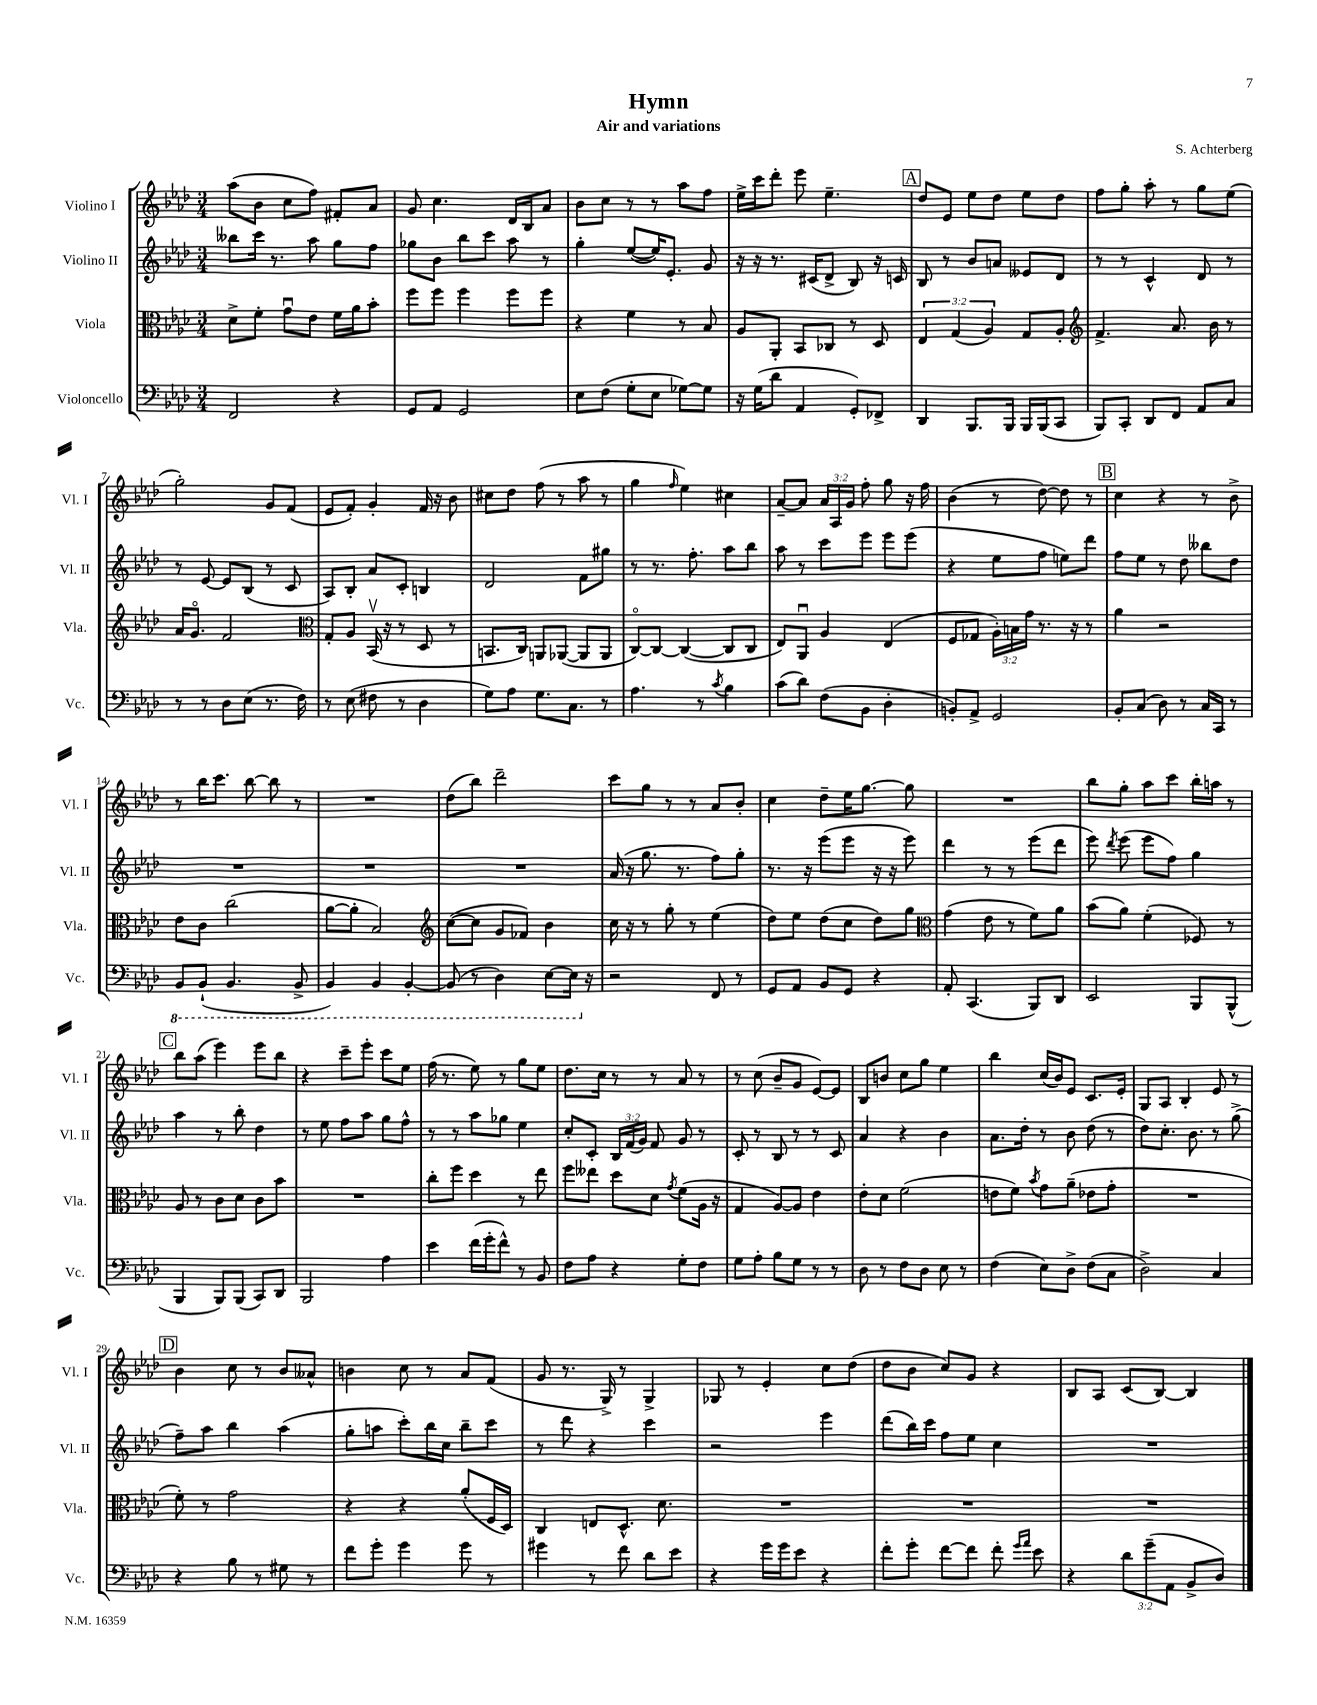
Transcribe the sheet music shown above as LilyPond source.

\header { title = "Hymn" composer = "S. Achterberg" subtitle = "Air and variations" }
<<
\new StaffGroup <<
\new Staff = "s0" \with { instrumentName = "Violino I" shortInstrumentName = "Vl. I" } {
    \clef treble \key aes \major \numericTimeSignature \time 3/4 \override Staff.TupletNumber.text = #tuplet-number::calc-fraction-text
    \autoBeamOff aes''8[( bes'8] c''8[ f''8]) fis'8[-. aes'8] |
    g'8 c''4. des'16[ bes16 aes'8] |
    bes'8[ c''8] r8 r8 aes''8[ f''8] |
    ees''16[-> c'''16 des'''8]-. ees'''8 ees''4.-- |
    \mark \markup { \box "A" } des''8[ ees'8] ees''8[ des''8] ees''8[ des''8] |
    f''8[ g''8]-. aes''8-. r8 g''8[ ees''8]( |
    g''2-.) g'8[ f'8]( |
    ees'8[ f'8]-.) g'4-. f'16 r16 bes'8 |
    cis''8[ des''8] f''8( r8 aes''8 r8 |
    g''4 \grace { f''16 } ees''4) cis''4 |
    aes'8[~-- aes'8] \tuplet 3/2 { aes'16[ aes16 g'16] } f''8-. g''8 r16 f''16 |
    bes'4( r8 des''8~) des''8 r8 |
    \mark \markup { \box "B" } c''4 r4 r8 bes'8-> |
    r8 bes''16[ c'''8.] bes''8~ bes''8 r8 |
    R2. |
    des''8[( bes''8]) des'''2-- |
    c'''8[ g''8] r8 r8 aes'8[ bes'8]-. |
    c''4 des''8[-- ees''16 g''8.]~ g''8 |
    R2. |
    bes''8[ g''8]-. aes''8[ c'''8] bes''16[-. a''16] r8 |
    \mark \markup { \box "C" } bes''8[ aes''8]( ees'''4) ees'''8[ bes''8] |
    r4 c'''8[-- ees'''8]-. c'''8[ ees''8] |
    f''16( r8. ees''8) r8 g''8[ ees''8] |
    des''8.[ c''16] r8 r8 aes'8 r8 |
    r8 c''8( bes'8[-- g'8] ees'8[~) ees'8] |
    bes8[ b'8] c''8[ g''8] ees''4 |
    bes''4 c''16[( bes'16) ees'8] c'8.[ ees'16]-. |
    g8[ aes8] bes4-. ees'8 r8 |
    \mark \markup { \box "D" } bes'4 c''8 r8 bes'8[ aeses'8]-^ |
    b'4 c''8 r8 aes'8[ f'8]( |
    g'8 r8. g16->) r8 g4-> |
    ges8 r8 ees'4-. c''8[ des''8]( |
    des''8[ bes'8] c''8[) g'8] r4 |
    bes8[ aes8] c'8[( bes8]~) bes4 \bar "|." |
}
\new Staff = "s1" \with { instrumentName = "Violino II" shortInstrumentName = "Vl. II" } {
    \clef treble \key aes \major \numericTimeSignature \time 3/4 \override Staff.TupletNumber.text = #tuplet-number::calc-fraction-text
    \autoBeamOff beses''8[ c'''16] r8. aes''8 g''8[ f''8] |
    ges''8[ bes'8] bes''8[ c'''8] aes''8 r8 |
    g''4-. ees''8[~( ees''16) ees'8.]-. g'8 |
    r16 r16 r8. cis'16[( des'8]-> bes8) r16 c'16 |
    \mark \markup { \box "A" } bes8 r8 bes'8[ a'8] eeses'8[ des'8] |
    r8 r8 c'4-^ des'8 r8 |
    r8 ees'8~ ees'8[ bes8]( r8 c'8 |
    aes8[) bes8]-. aes'8[ c'8]-. b4 |
    des'2 f'8[ gis''8] |
    r8 r8. f''8.-. aes''8[ bes''8] |
    aes''8 r8 c'''8[ ees'''8] ees'''8[ ees'''8]( |
    r4 ees''8[ f''8] e''8[) des'''8] |
    \mark \markup { \box "B" } f''8[ ees''8] r8 des''8 beses''8[ des''8] |
    R2. |
    R2. |
    R2. |
    aes'16( r16 g''8. r8. f''8[) g''8]-. |
    r8. r16 ees'''8[( ees'''8] r16 r16 ees'''8) |
    des'''4 r8 r8 ees'''8[( des'''8] |
    ees'''8) \acciaccatura { des'''8 } ees'''8( ees'''8[ f''8]) g''4 |
    \mark \markup { \box "C" } aes''4 r8 bes''8-. des''4 |
    r8 ees''8 f''8[ aes''8] g''8[ f''8]-^ |
    r8 r8 aes''8[ ges''8] ees''4 |
    c''8[-. c'8]-. \tuplet 3/2 { bes16[ f'16( g'16]) } f'8 g'8 r8 |
    c'8-. r8 bes8 r8 r8 c'8 |
    aes'4 r4 bes'4 |
    aes'8.[ des''16]-. r8 bes'8 des''8( r8 |
    des''8[) c''8.]-. bes'8. r8 g''8->( |
    \mark \markup { \box "D" } f''8[--) aes''8] bes''4 aes''4( |
    g''8[-. a''8] c'''8[-.) bes''16 c''16] bes''8[-- c'''8] |
    r8 des'''8 r4 c'''4 |
    r2 ees'''4 |
    des'''8[( bes''16) c'''16] f''8[ ees''8] c''4 |
    R2. \bar "|." |
}
\new Staff = "s2" \with { instrumentName = "Viola" shortInstrumentName = "Vla." } {
    \clef alto \key aes \major \numericTimeSignature \time 3/4 \override Staff.TupletNumber.text = #tuplet-number::calc-fraction-text
    \autoBeamOff des'8[-> f'8]-. g'8[\downbow ees'8] f'16[ aes'16 bes'8]-. |
    f''8[ f''8] f''4 f''8[ f''8] |
    r4 f'4 r8 bes8 |
    aes8[ aes,8]-. bes,8[ ces8] r8 des8 |
    \mark \markup { \box "A" } \tuplet 3/2 { ees4 g4( aes4) } g8[ aes8]-. |
    \clef treble f'4.-> aes'8. bes'16 r8 |
    aes'16[ g'8.]\flageolet f'2 |
    \clef alto g8[-. aes8] bes,16\upbow( r16 r8 des8 r8 |
    b,8.[ c16]) a,8[ aes,8]~( aes,8[ aes,8] |
    c8[~\flageolet) c8]~ c4~( c8[ c8] |
    ees8[) aes,8]\downbow aes4 ees4( |
    f8[ ges8] \tuplet 3/2 { aes16[-.) b16 g'16] } r8. r16 r8 |
    \mark \markup { \box "B" } aes'4 r2 |
    ees'8[ c'8] c''2( |
    aes'8[~ aes'8]-. bes2) |
    \clef treble c''8[~( c''8] g'8[ fes'8]) bes'4 |
    c''16 r16 r8 g''8-. r8 ees''4( |
    des''8[) ees''8] des''8[( c''8] des''8[) g''8] |
    \clef alto g'4( ees'8 r8 f'8[) aes'8] |
    bes'8[( aes'8]) f'4-.( fes8) r8 |
    \mark \markup { \box "C" } aes8 r8 c'8[ des'8] c'8[ bes'8] |
    R2. |
    c''8[-. f''8] des''4 r8 ees''8 |
    f''8[ eeses''8] des''8[ des'8] \acciaccatura { g'8 } f'8[( aes16] r16 |
    g4 aes8[~) aes8] ees'4 |
    ees'8[-. des'8] f'2( |
    e'8[ f'8]) \acciaccatura { bes'8 } g'8[ aes'8]--( ees'8[ g'8]-. |
    R2. |
    \mark \markup { \box "D" } f'8-.) r8 g'2 |
    r4 r4 aes'8[-.( f16 des16]) |
    c4 e8[ des8.]-^ des'8. |
    R2. |
    R2. |
    R2. \bar "|." |
}
\new Staff = "s3" \with { instrumentName = "Violoncello" shortInstrumentName = "Vc." } {
    \clef bass \key aes \major \numericTimeSignature \time 3/4 \override Staff.TupletNumber.text = #tuplet-number::calc-fraction-text
    \autoBeamOff f,2 r4 |
    g,8[ aes,8] g,2 |
    ees8[ f8]( g8[-. ees8] ges8[~) ges8] |
    r16 g16[( des'8] aes,4 g,8[-.) fes,8]-> |
    \mark \markup { \box "A" } des,4 bes,,8.[ bes,,16] bes,,16[ bes,,16( c,8] |
    bes,,8[) c,8]-. des,8[ f,8] aes,8[ c8] |
    r8 r8 des8[ ees8]( r8. f16) |
    r8 ees8( fis8 r8 des4 |
    g8[) aes8] g8.[ c8.] r8 |
    aes4. r8 \acciaccatura { c'8 } bes4 |
    c'8[( des'8]) f8[( bes,8] des4-. |
    b,8[-.) aes,8]-> g,2 |
    \mark \markup { \box "B" } bes,8[-. c8]( des8) r8 c16[ c,16] r8 |
    \ottava #-1 bes,,8[ bes,,8]-!( bes,,4. bes,,8-> |
    bes,,4) bes,,4 bes,,4~-. |
    bes,,8( r8 des,4) ees,8[~ ees,16] \ottava #0 r16 |
    r2 f,8 r8 |
    g,8[ aes,8] bes,8[ g,8] r4 |
    aes,8-. c,4.( bes,,8[) des,8] |
    ees,2 bes,,8[ bes,,8]-^( |
    \mark \markup { \box "C" } bes,,4 bes,,8[) bes,,8]( c,8[) des,8] |
    bes,,2 aes4 |
    ees'4 f'16[( g'16-. f'8]-^) r8 bes,8 |
    f8[ aes8] r4 g8[-. f8] |
    g8[ aes8]-. bes8[ g8] r8 r8 |
    des8 r8 f8[ des8] ees8 r8 |
    f4( ees8[) des8]-> f8[( c8] |
    des2->) c4 |
    \mark \markup { \box "D" } r4 bes8 r8 gis8 r8 |
    f'8[ g'8]-. g'4 g'8 r8 |
    gis'4 r8 f'8 des'8[ ees'8] |
    r4 g'16[ g'16 ees'8] r4 |
    f'8[-. g'8]-. f'8[~ f'8] f'8-. \grace { g'16[ aes'16] } ees'8 |
    r4 \tuplet 3/2 { des'8[ g'8--( aes,8] } bes,8[-> des8]) \bar "|." |
}
>>
>>
